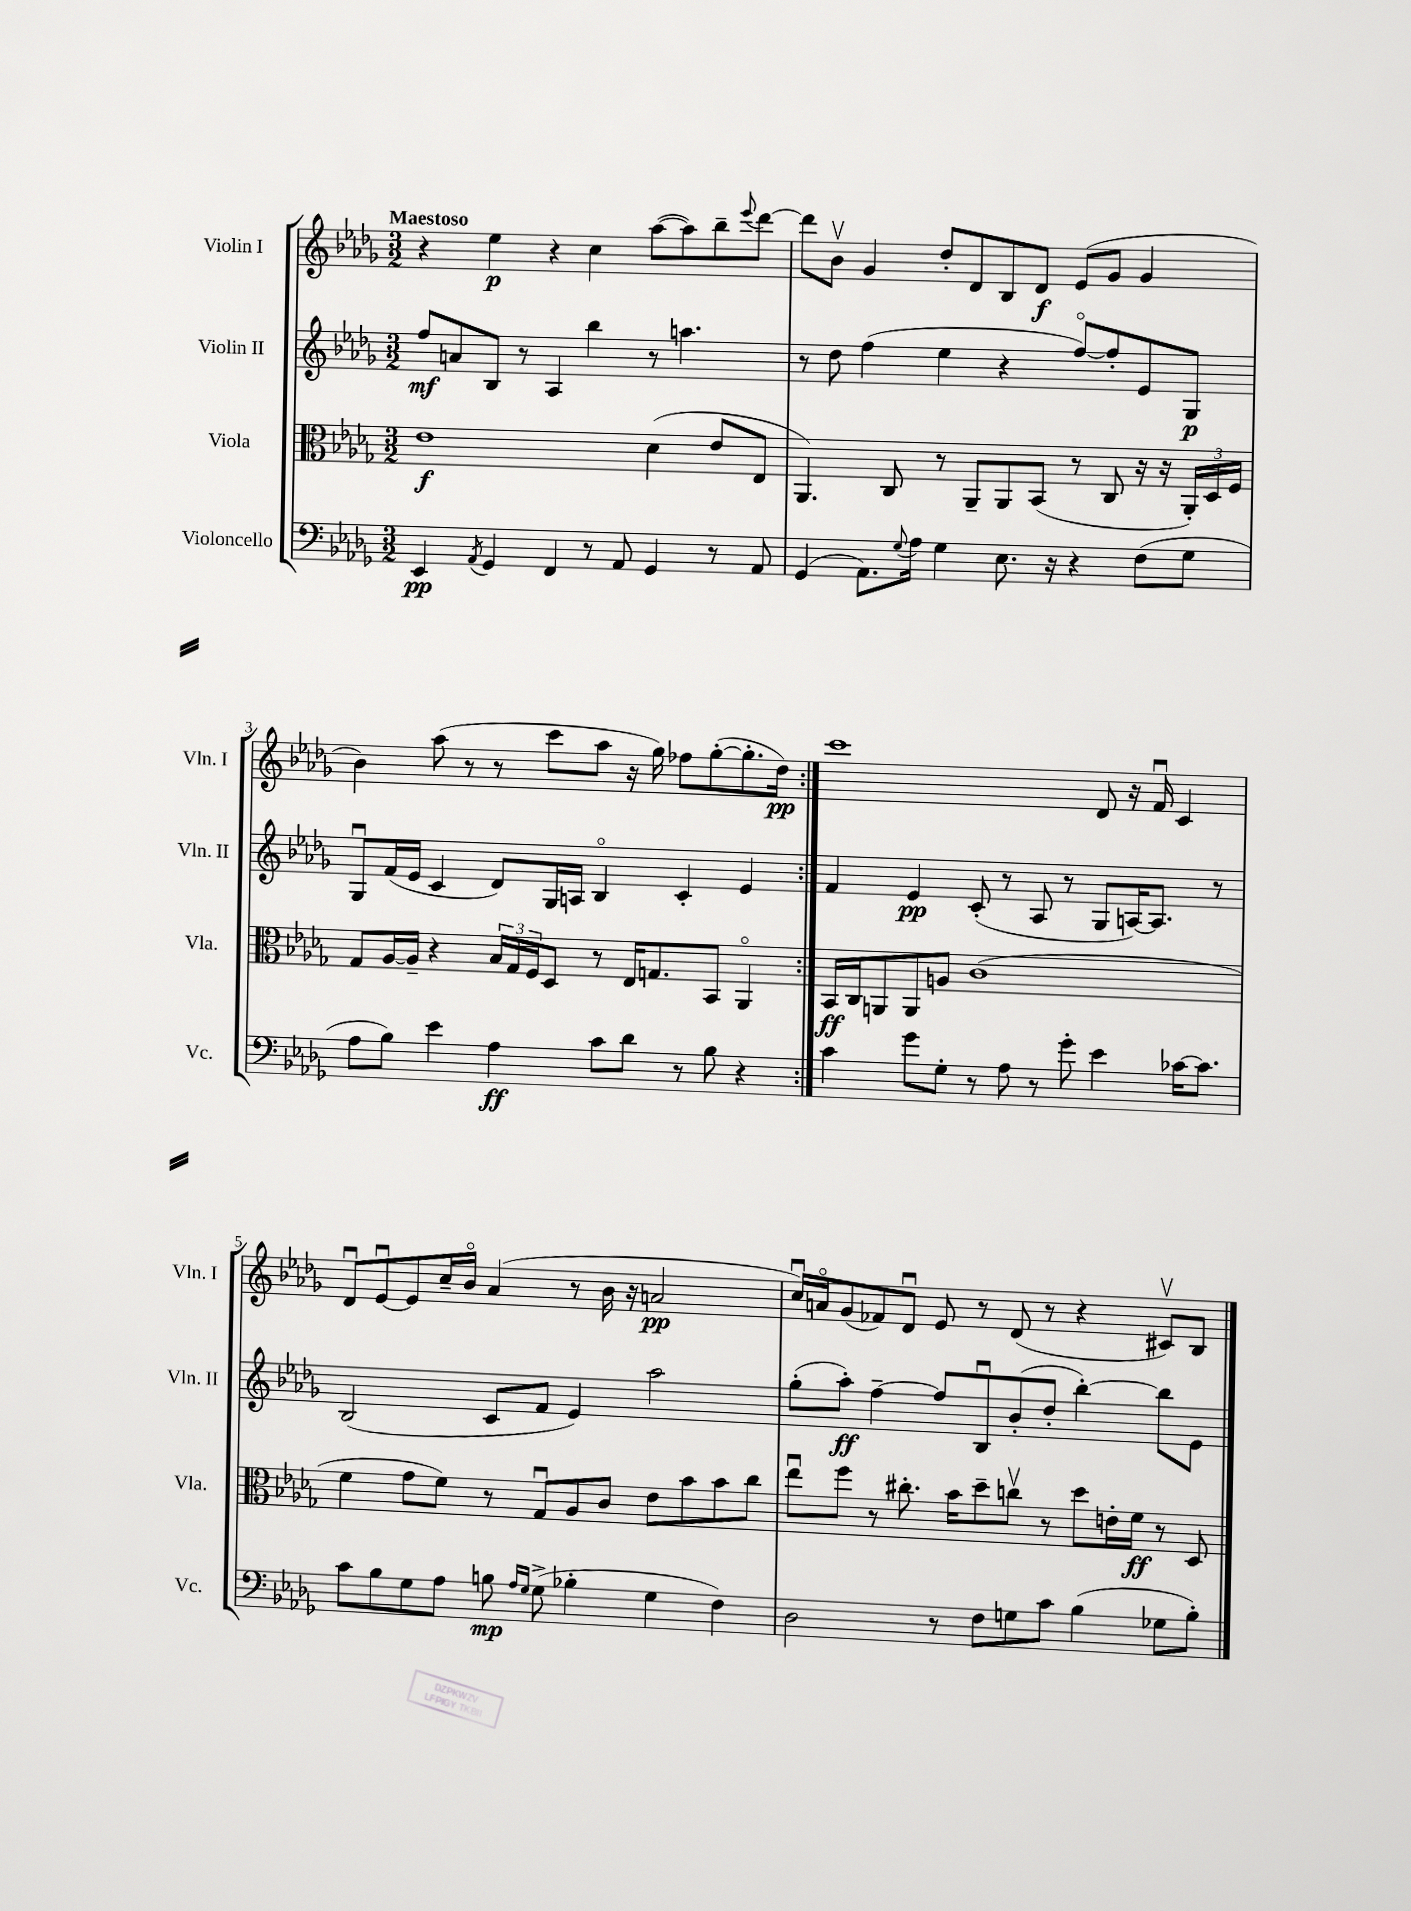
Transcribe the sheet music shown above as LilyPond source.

<<
\new StaffGroup <<
\new Staff = "s0" \with { instrumentName = "Violin I" shortInstrumentName = "Vln. I" } {
    \clef treble \key des \major \numericTimeSignature \time 3/2 \tempo "Maestoso"
    \repeat volta 2 { r4 ees''4\p r4 c''4 aes''8~( aes''8) bes''8-- \appoggiatura { ees'''8 } des'''8~ |
    des'''8 bes'8\upbow ges'4 des''8-. des'8 bes8 des'8\f ees'8( ges'8 ges'4 |
    bes'4) aes''8( r8 r8 c'''8 aes''8 r16 ges''16) fes''8 ges''8~-.( ges''8.-. des''16\pp) | }
    c'''1 des'8 r16 f'16\downbow c'4 |
    des'8\downbow ees'8~\downbow ees'8 c''16-- bes'16\flageolet aes'4( r8 bes'16 r16 a'2\pp |
    c''16\downbow) a'16\flageolet ges'8( fes'8) des'8\downbow ees'8 r8 des'8( r8 r4 cis'8\upbow) bes8 \bar "|." |
}
\new Staff = "s1" \with { instrumentName = "Violin II" shortInstrumentName = "Vln. II" } {
    \clef treble \key des \major \numericTimeSignature \time 3/2
    \repeat volta 2 { f''8\mf a'8 bes8 r8 aes4 bes''4 r8 a''4. |
    r8 des''8 f''4( ees''4 r4 f''8~\flageolet) f''8-. ees'8 ges8\p |
    ges8\downbow f'16( ees'16 c'4 des'8) ges16 a16 bes4\flageolet c'4-. ees'4 | }
    f'4 ees'4\pp c'8-.( r8 aes8 r8 ges8 a16~) a8. r8 |
    bes2( c'8 f'8 ees'4) aes''2 |
    ges''8-.( aes''8-.\ff) f''4~-- f''8 bes8\downbow bes'8-.( des''8-. bes''4~-.) bes''8 ees'8 \bar "|." |
}
\new Staff = "s2" \with { instrumentName = "Viola" shortInstrumentName = "Vla." } {
    \clef alto \key des \major \numericTimeSignature \time 3/2
    \repeat volta 2 { ees'1\f des'4( ees'8 ees8 |
    aes,4.) c8 r8 aes,8-- aes,8 bes,8( r8 c8 r16 r16 \tuplet 3/2 { aes,16-.) des16 f16 } |
    ges8 aes16~ aes16-- r4 \tuplet 3/2 { bes16 ges16 f16 } des8 r8 ees16 g8. bes,8 aes,4\flageolet | }
    bes,16\ff c16 a,8 a,8 a8 c'1( |
    f'4 ges'8 f'8) r8 ges8\downbow aes8 c'8 ees'8 bes'8 bes'8 c''8 |
    ees''8\downbow f''8 r8 cis''8.-. bes'16 des''8-- c''8\upbow r8 des''8 e'16-. f'16\ff r8 des8 \bar "|." |
}
\new Staff = "s3" \with { instrumentName = "Violoncello" shortInstrumentName = "Vc." } {
    \clef bass \key des \major \numericTimeSignature \time 3/2
    \repeat volta 2 { ees,4\pp \acciaccatura { aes,8 } ges,4 f,4 r8 aes,8 ges,4 r8 aes,8 |
    ges,4( aes,8.) \appoggiatura { ges8 } aes16 ges4 ees8. r16 r4 f8( ges8 |
    aes8 bes8) ees'4 aes4\ff c'8 des'8 r8 bes8 r4 | }
    c'4 ges'8 ges8-. r8 aes8 r8 ges'8-. ees'4 ces'16~ ces'8. |
    c'8 bes8 ges8 aes8 b8\mp \grace { aes16 ges16 } ges8->( bes4-. ges4 f4) |
    des2 r8 f8 g8 c'8 bes4( ges8 bes8-.) \bar "|." |
}
>>
>>
